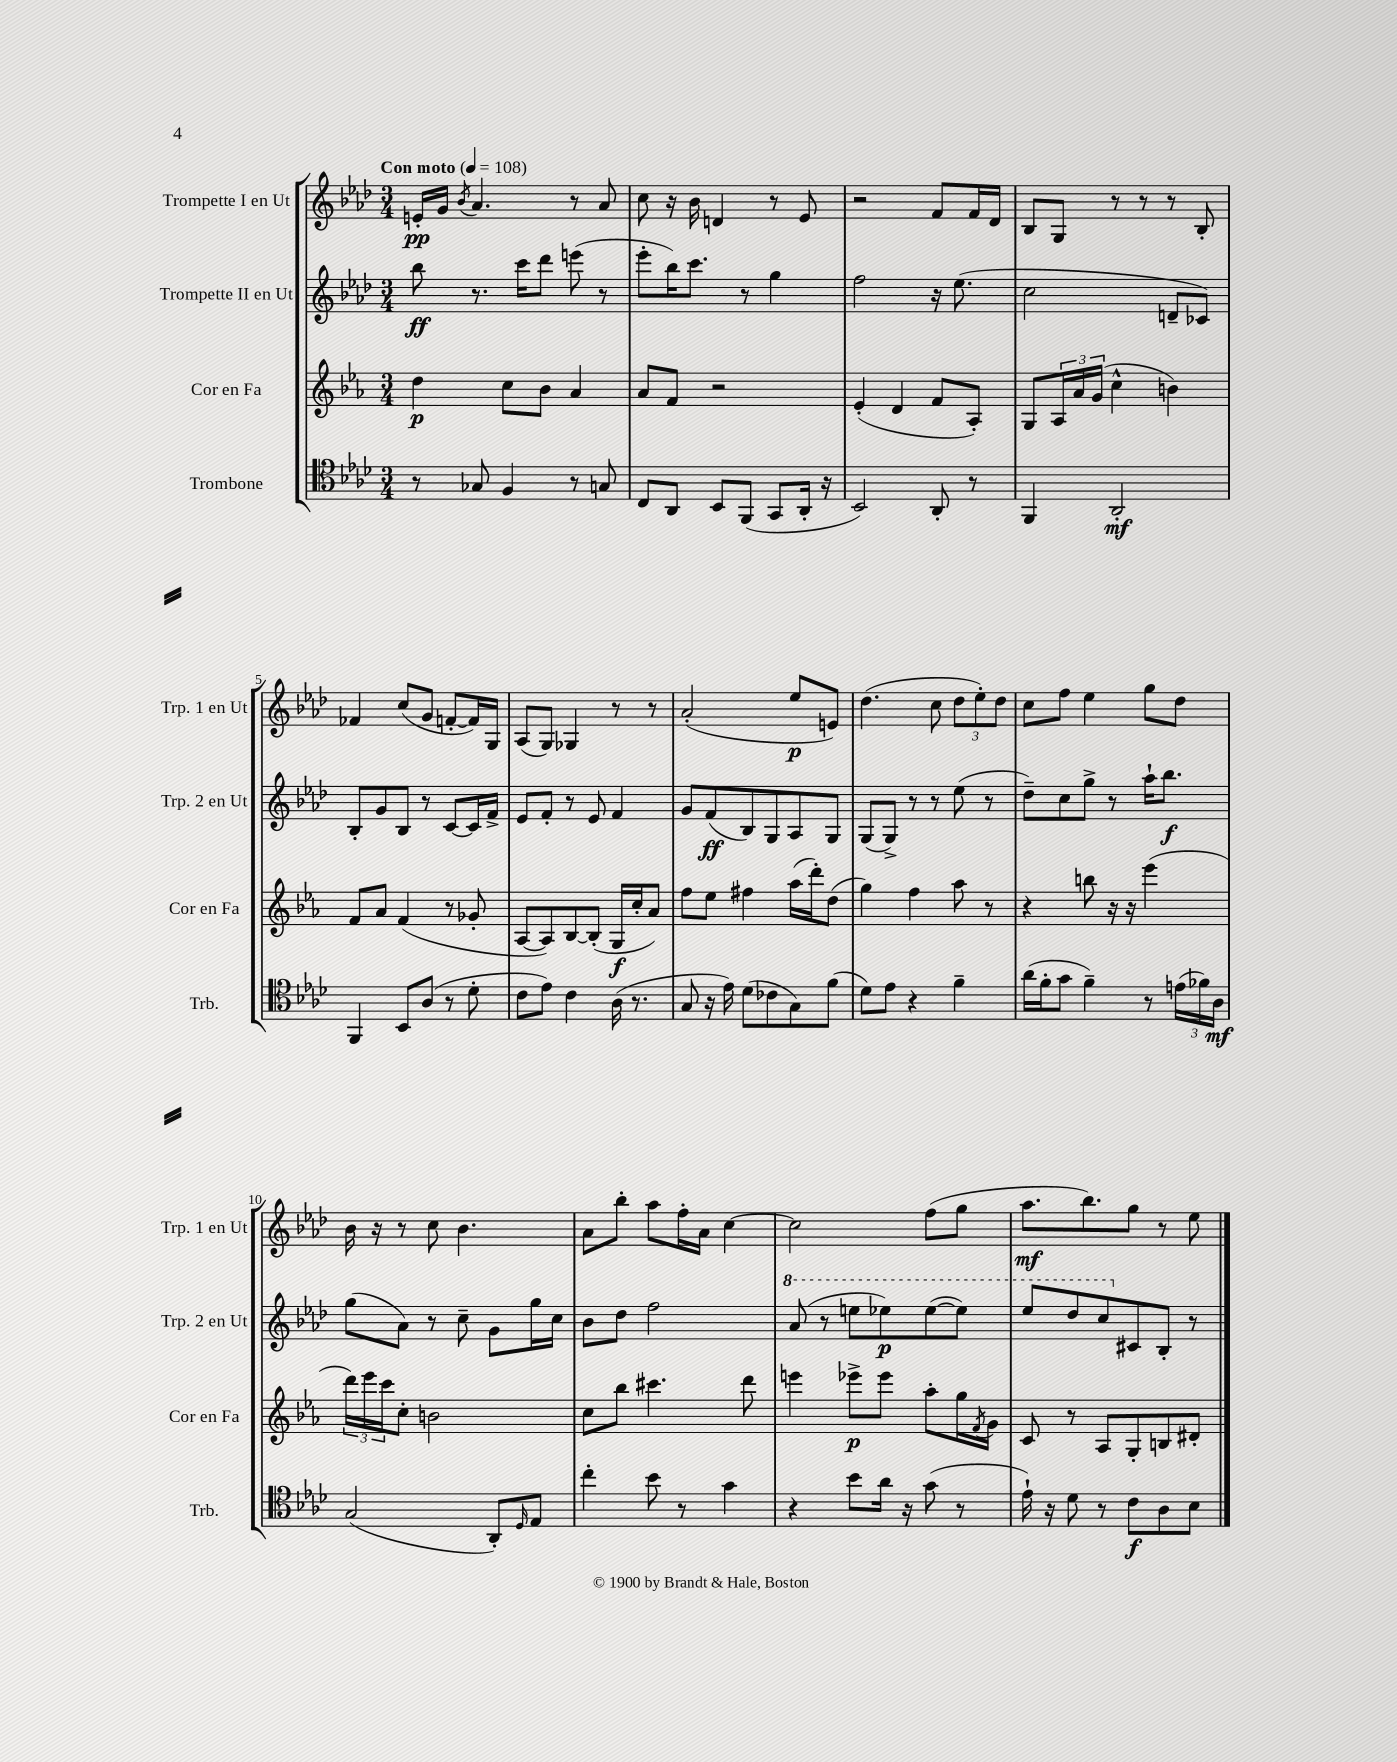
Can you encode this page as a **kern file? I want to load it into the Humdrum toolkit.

**kern	**kern	**kern	**kern
*staff4	*staff3	*staff2	*staff1
*clefC4	*clefG2	*clefG2	*clefG2
*k[b-e-a-d-]	*k[b-e-a-]	*k[b-e-a-d-]	*k[b-e-a-d-]
*M3/4	*M3/4	*M3/4	*M3/4
*MM108	*MM108	*MM108	*MM108
8r	4dd\	8bb-\	16e'/LL
.	.	.	16g/JJ
.	.	.	8qb-/
8G-/	.	8.r	4.a-/
4F/	8cc\L	.	.
.	.	16ccc\LK	.
.	8b-\J	8ddd-\J	.
8r	4a-/	(8eee\	8r
8G/	.	8r	8a-/
=	=	=	=
8C/L	8a-/L	8eee-'\L	8cc\
8AA-/J	8f/J	16bb-\K)	16r
.	.	8.ccc\J	16b-\
8BB-/L	2r	.	4d/
(8FF/J	.	8r	.
8GG/L	.	4gg\	8r
16AA-'/Jk	.	.	8e-/
16r	.	.	.
=	=	=	=
2BB-/)	(4e-'/	2ff\	2r
.	4d/	.	.
8AA-'/	8f/L	16r	8f/L
.	.	(8.ee-\	.
8r	8A-'/J)	.	16f/L
.	.	.	16d-/JJ
=	=	=	=
4FF/	8G/L	2cc\	8B-/L
.	24A-/L	.	8G/J
.	24a-/	.	.
.	(24g/JJ	.	.
2AA-'/	4cc^^\	.	8r
.	.	.	8r
.	4b\)	8d~/L	8r
.	.	8c-/J)	8B-'/
=	=	=	=
4FF/	8f/L	8B-'/L	4f-/
.	8a-/J	8g/	.
8BB-/L	(4f/	8B-/J	(8cc/L
(8A-/J	.	8r	8g/J
8r	8r	[8c/L	[8f'/L
8d-'\	8g-'/	16c/]L	16f/]L)
.	.	16f^/JJ	16G/JJ
=	=	=	=
8c\L	[8A-/L	8e-/L	(8A-/L
8e-\J)	8A-/])	8f'/J	8G/J)
4c\	[8B-/	8r	4G-/
.	(8B-'/]J	8e-/	.
(16A-\	16G/LL	4f/	8r
8.r	16cc'/J	.	.
.	8a-/J)	.	8r
=	=	=	=
8G/	8ff\L	8g/L	(2a-'/
16r	8ee-\J	(8f/	.
16e-\)	.	.	.
(8d-\L	4ff#\	8B-/)	.
8c-\	.	8G/	.
8G\)	(16aa-\LL	8A-/	8ee-/L
.	16ddd'\J)	.	.
(8f\J	(8dd\J	8G/J	8e/J)
=	=	=	=
8d-\L)	4gg\)	(8G/L	(4.dd-\
8e-\J	.	8G^/J)	.
4r	4ff\	8r	.
.	.	8r	8cc\
4f~\	8aa-\	(8ee-\	12dd-\L
.	.	.	12ee-'\)
.	8r	8r	.
.	.	.	12dd-\J
=	=	=	=
(16a-\LL	4r	8dd-~\L)	8cc\L
16f'\J	.	.	.
8g\J	.	8cc\	8ff\J
4f~\)	8bb\	8gg^\J	4ee-\
.	16r	8r	.
.	16r	.	.
8r	(4eee-\	16aa-`\LK	8gg\L
.	.	8.bb-\J	.
(24e\LL	.	.	8dd-\J
24f-\)	.	.	.
24A-\JJ	.	.	.
=	=	=	=
(2G/	24ddd\LL)	(8gg\L	16b-\
.	24eee-\	.	.
.	.	.	16r
.	24ccc\J	.	.
.	8cc'\J	8a-\J)	8r
.	2b\	8r	8cc\
.	.	8cc~\	4.b-\
8AA-'/L)	.	8g\L	.
16qqD-/	.	.	.
8E-/J	.	16gg\L	.
.	.	16cc\JJ	.
=	=	=	=
4cc'\	8cc\L	8b-\L	8a-\L
.	8bb-\J	8dd-\J	8bb-'\J
8b-\	4.ccc#\	2ff\	8aa-\L
8r	.	.	16ff'\L
.	.	.	16a-\JJ
4g\	.	.	[4cc\
.	8ddd\	.	.
=	=	=	=
4r	4eee\	(8aa-/	2cc\]
.	.	8r	.
8b-\L	8eee-^\L	8eee\L	.
16a-\Jk	8eee-\J	8eee-\)	.
16r	.	.	.
(8g\	8aa-'\L	([8eee-\	(8ff\L
8r	16gg\L	8eee-\]J)	8gg\J
.	8qf/	.	.
.	16g\JJ	.	.
=	=	=	=
16e-`\)	8c/	8eee-/L	8.aa-\L
16r	.	.	.
8d-\	8r	8ddd-/	.
.	.	.	8.bb-\)
8r	8A-/L	8ccc/	.
8c\L	8G'/	8c#/	8gg\J
8A-\	8B/	8B-'/J	8r
8B-\J	8d#'/J	8r	8ee-\
==	==	==	==
*-	*-	*-	*-
